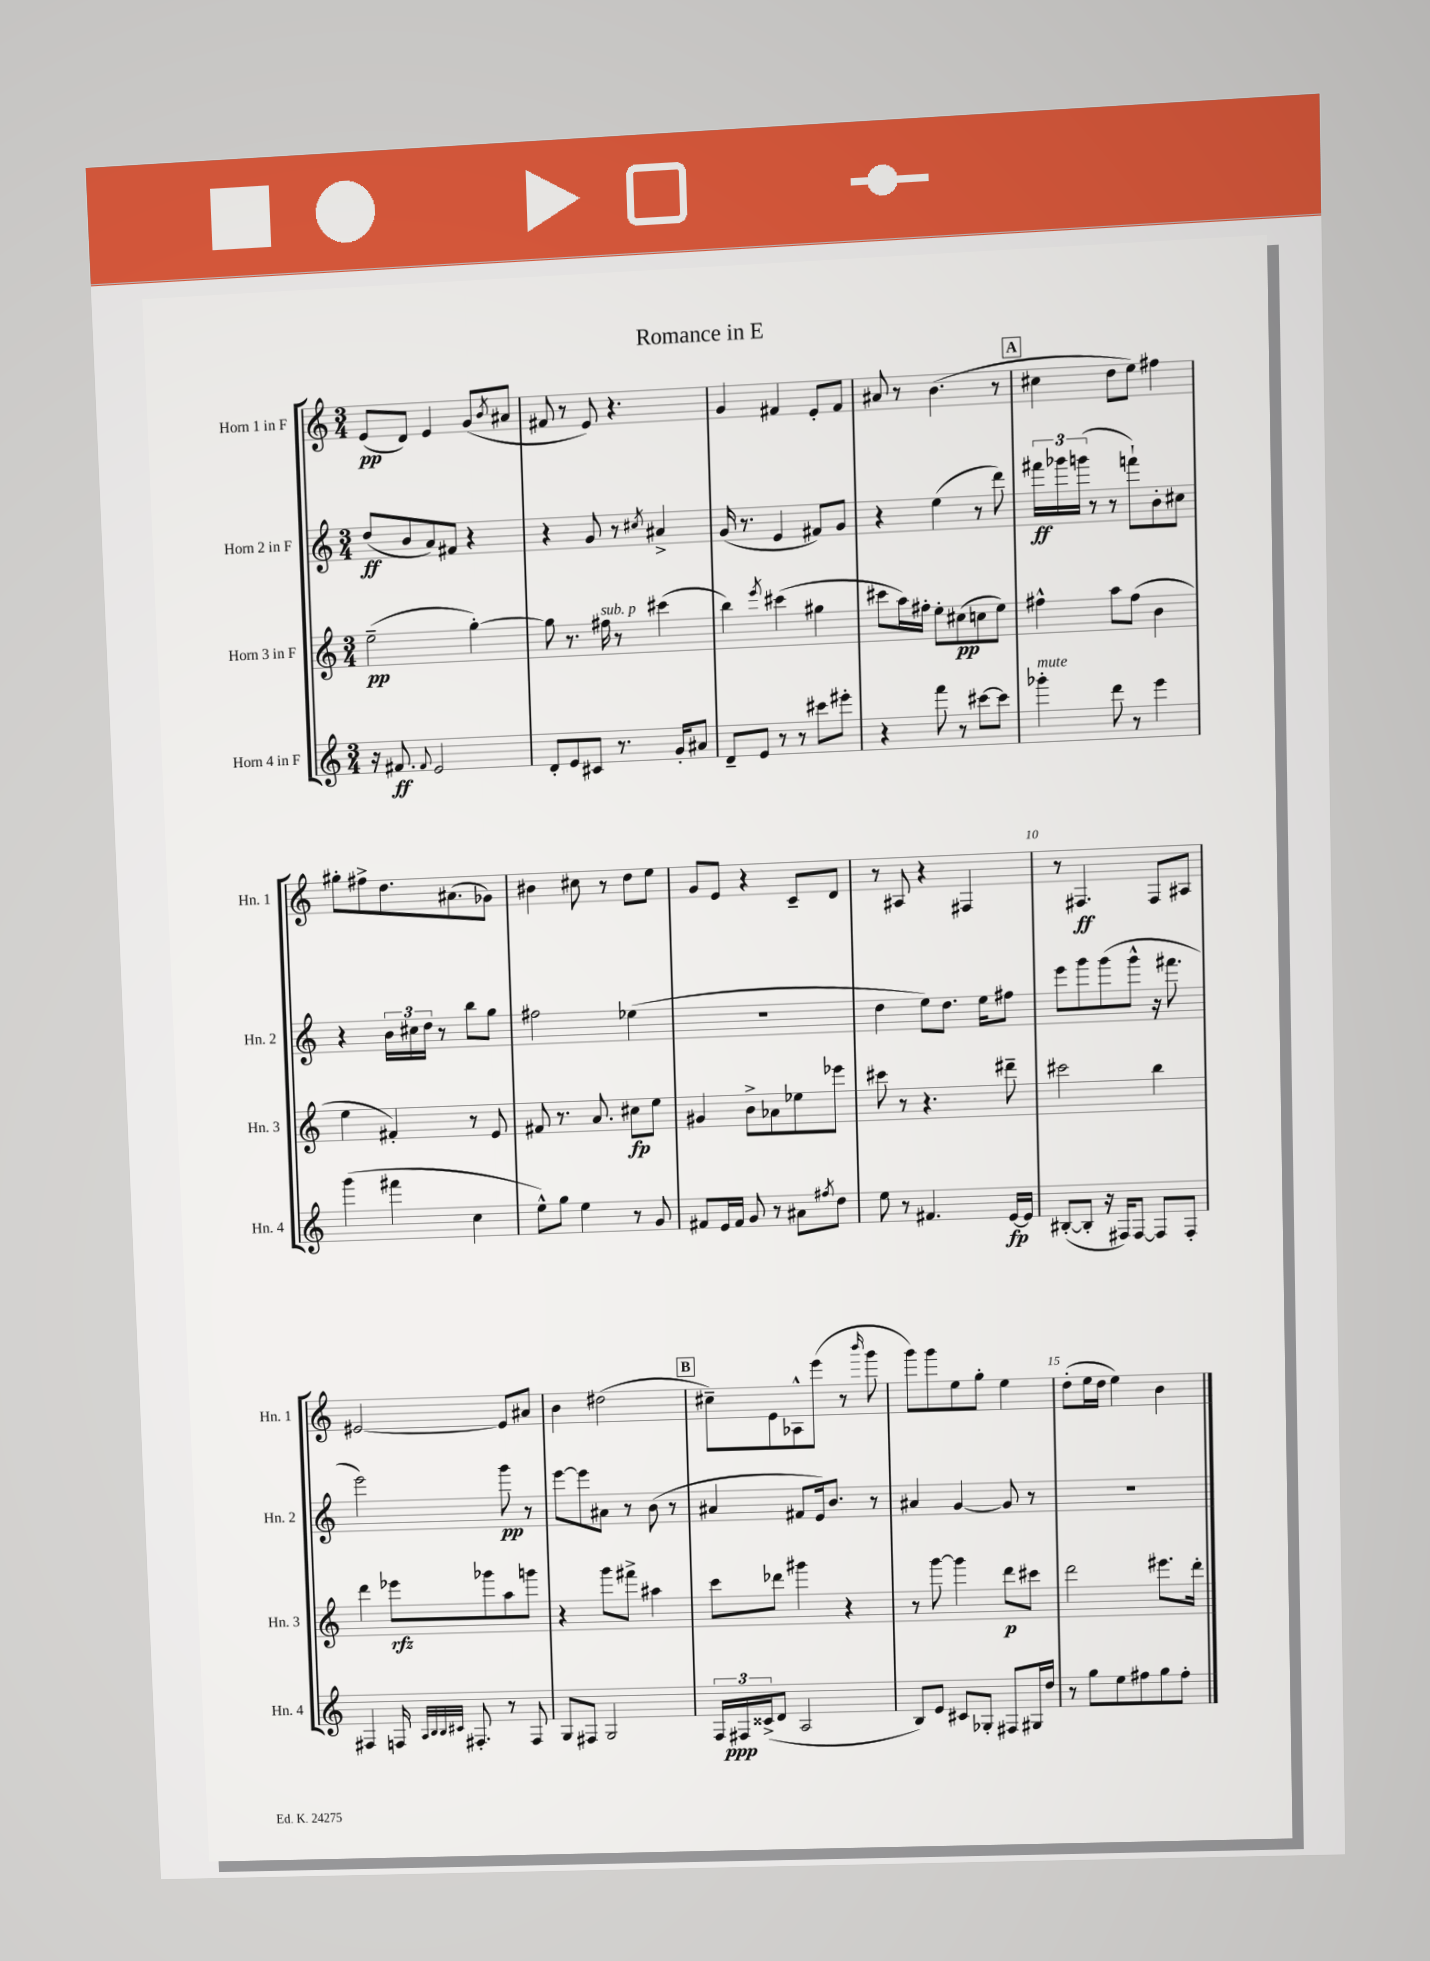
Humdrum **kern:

**kern	**kern	**kern	**kern
*staff4	*staff3	*staff2	*staff1
*clefG2	*clefG2	*clefG2	*clefG2
*k[]	*k[]	*k[]	*k[]
*M3/4	*M3/4	*M3/4	*M3/4
16r	(2ee~	(8dd	(8e
8.f#	.	.	.
.	.	8b	8d)
8qqf#	.	.	.
2e	.	8a)	4e
.	.	8f#	.
.	[4gg')	4r	(8g
.	.	.	8qb
.	.	.	8a#
=	=	=	=
8d'	8gg]	4r	8f#
8e	8.r	.	8r
8c#	.	8g	8e)
.	16ff#	.	.
8.r	8r	8r	4.r
.	.	8qcc#	.
.	(4ccc#	4a#^	.
16g'	.	.	.
8a#	.	.	.
=	=	=	=
8d~	4bb)	(16g	4g
.	.	8.r	.
8e	.	.	.
.	8qeee	.	.
8r	(4ccc#	4e	4f#
8r	.	.	.
8ccc#	4gg#	8f#)	8e'
8eee#'	.	8g	8f#
=	=	=	=
4r	8ccc#	4r	8a#
.	16aa)	.	8r
.	16ff#'	.	.
8fff	8ee'	(4ee	(4.b
8r	(8cc#	.	.
[8ccc#	8cc	8r	.
8ccc#]	8ee)	8ddd)	8r
=	=	=	=
4ggg-'	4ff#^^	24fff#	4cc#
.	.	24ggg-	.
.	.	(24ggg	.
.	.	8r	.
8ddd	8aa	8r	8dd
8r	(8ff#	8fff`)	8ee)
4eee	4b	8b'	4ff#
.	.	8cc#	.
=	=	=	=
(4ggg	4ee	4r	8gg#'
.	.	.	8ff#^
4fff#	4f#')	24b	8.dd
.	.	24cc#	.
.	.	24dd	.
.	.	8r	.
.	.	.	(8.a#
4cc	8r	8bb	.
.	8e	8gg	8g-)
=	=	=	=
8ee^^)	8f#	2ff#	4b#
8gg	8.r	.	.
4ee	.	.	8cc#
.	8.a	.	.
.	.	.	8r
8r	8cc#	(4ee-	8dd
8g	8ee	.	8ee
=	=	=	=
8f#	4g#	2.r	8g
16e	.	.	8e
16f#	.	.	.
8g	8b^	.	4r
8r	8a-	.	.
8a#	8ee-	.	8c~
8qff#	.	.	.
8dd	8eee-	.	8d
=	=	=	=
8ee	8ccc#	4dd	8r
8r	8r	.	8A#
4.f#	4.r	8ee)	4r
.	.	8.dd	.
.	.	.	4F#
.	.	16ee	.
[16e	8ddd#~	8ff#	.
16e]	.	.	.
=	=	=	=
([8B#'	2ccc#	8eee	8r
8B#']	.	8ggg	4.F#
16r	.	(8ggg	.
16F#)	.	.	.
[8F#	.	8ggg^^	.
8F#]	4bb	16r	8F#
.	.	8.fff#	.
8F#'	.	.	8A#
=	=	=	=
4F#	4ddd	2eee)	[2e#
16F	8eee-	.	.
32qqA	.	.	.
32qqB	.	.	.
32qqB	.	.	.
32qqc#	.	.	.
8.F#'	.	.	.
.	8ggg-	.	.
8r	8aa	8ggg	8e#]
8F#	8ggg	8r	8a#
=	=	=	=
8G	4r	[8eee	4b
8F#	.	8eee]	.
2G	8ggg	8a#	(2dd#
.	8fff#^	8r	.
.	4aa#	(8b	.
.	.	8r	.
=	=	=	=
24F	8ccc	4a#	8cc#~)
24F#	.	.	.
(24c##^	.	.	.
8d	8ddd-	.	8e
2A	4ggg#	8f#	8A-^^
.	.	16e)	(8eee
.	.	8.b	.
.	4r	.	8r
.	.	.	16qqbbb
.	.	8r	8ggg
=	=	=	=
8B)	8r	4a#	8ggg)
8e	[8ggg	.	8ggg
8c#	4ggg]	[4g	8ee
8G-'	.	.	8gg'
8F#	8ddd	8g]	4ee
16G#	8ccc#	8r	.
16dd	.	.	.
=	=	=	=
8r	2ddd	2.r	(8dd'
8gg	.	.	16ee
.	.	.	16dd
8ee	.	.	4ee)
8ff#	.	.	.
8gg	8.eee#	.	4b
8ff#'	.	.	.
.	16ddd'	.	.
==	==	==	==
*-	*-	*-	*-
